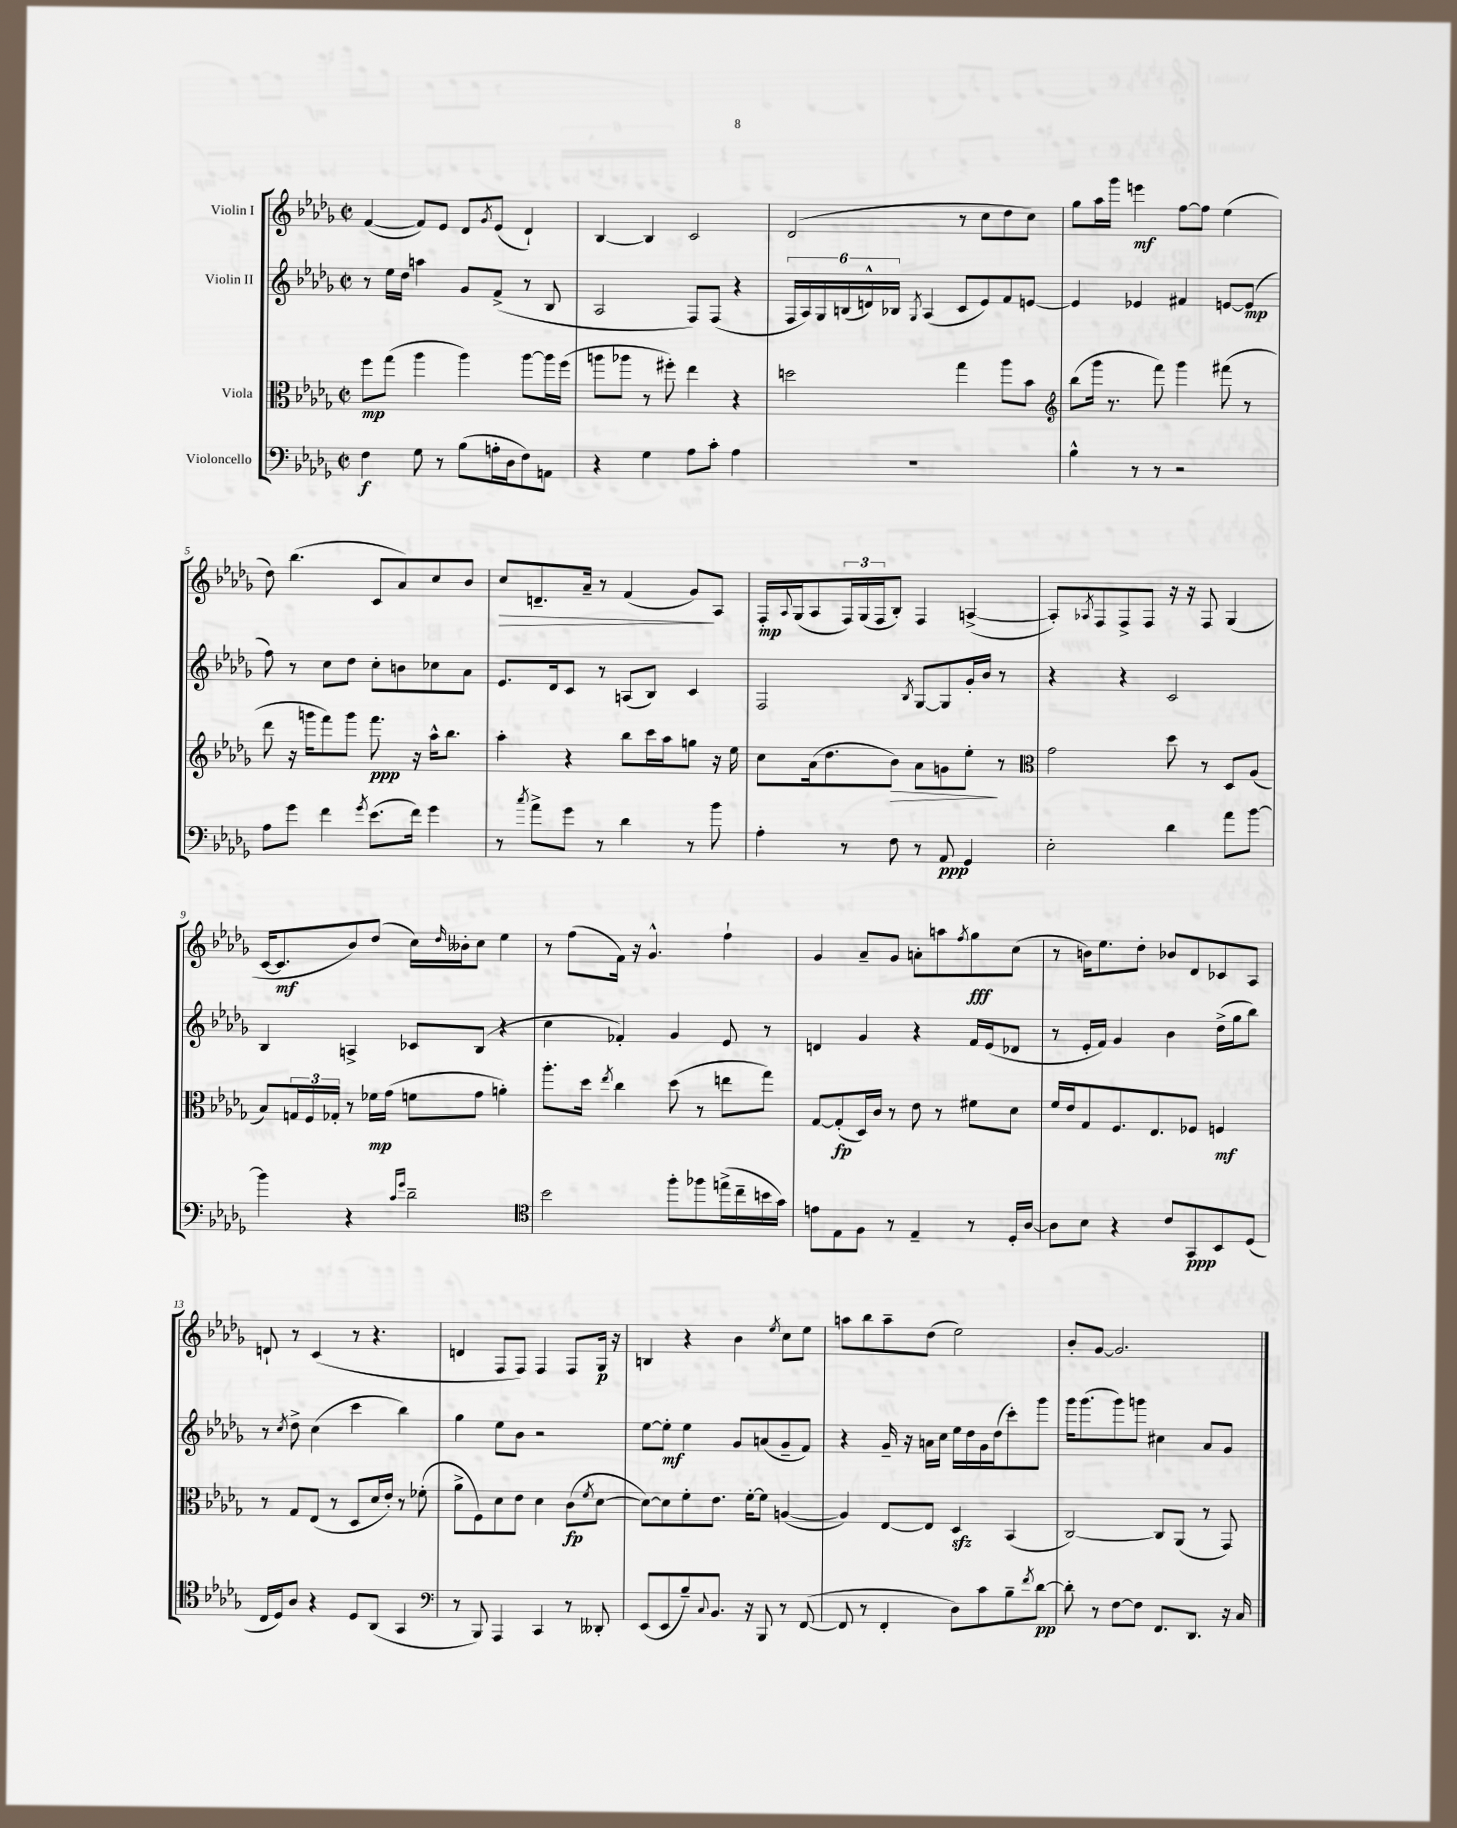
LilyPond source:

<<
\new StaffGroup <<
\new Staff = "s0" \with { instrumentName = "Violin I" } {
    \clef treble \key des \major \defaultTimeSignature \time 2/2
    f'4~( f'8) ees'8 des'8 \acciaccatura { ges'8 } ees'8( des'4-!) |
    bes4~ bes4 c'2 |
    des'2( r8 c''8 des''8 c''8) |
    ges''8 aes''16 ges'''16 e'''4\mf f''8~ f''8 ees''4( |
    des''8) bes''4.( c'8 aes'8) c''8 bes'8 |
    c''8\> d'8.-- aes'16-- r8 f'4( ges'8\!) aes8 |
    f16-.\mp \appoggiatura { aes8 } ges16( aes8 \tuplet 3/2 { f16) ges16( f16 } bes8-.) f4 a4~->( |
    a8-.) \acciaccatura { aes8 } f8 f8-> f8 r16 r16 f8 ges4( |
    c'16~ c'8.\mf bes'8) des''8( c''16) \grace { des''16 } beses'16-. c''8 ees''4 |
    r8 f''8( f'16) r16 ges'4.-^ f''4-! |
    ges'4 aes'8-- ges'8 a'8-. a''8 \acciaccatura { f''8 } ges''8\fff c''8( |
    r8 b'16) ees''8. des''8-. bes'8 des'8 ces'8 aes8 |
    d'8-! r8 c'4( r8 r4. |
    d'4 f8 f8) f4 f8 ges16\p r16 |
    b4 r4 bes'4 \acciaccatura { ees''8 } c''8 ees''8 |
    a''8 bes''8 a''8-- des''8( ees''2) |
    bes'8-. ges'8~ ges'2. \bar "|." |
}
\new Staff = "s1" \with { instrumentName = "Violin II" } {
    \clef treble \key des \major \defaultTimeSignature \time 2/2
    r8 ees''16 des''16 a''4 ges'8 f'8->( r8 bes8 |
    aes2 f8) f8( r4 |
    \tuplet 6/4 { f16 aes16) ges16 b16( d'16-^) bes16 } \acciaccatura { ges8 } aes4( c'8 ees'8) f'8 e'8~ |
    e'4 ees'4 fis'4 e'8~ e'8\mp( |
    f''8) r8 c''8 des''8 c''8-. b'8 ces''8 aes'8 |
    ees'8. des'16 c'8 r8 a8( bes8) c'4 |
    f2 \acciaccatura { bes8 } ges8~ ges8 ges'16-. bes'16 r8 |
    r4 r4 c'2 |
    bes4 a4-> ces'8 bes8( r4 |
    c''4 fes'4-.) ges'4 ees'8 r8 |
    d'4 ges'4 r4 f'16 ees'16( des'8 |
    r8 ees'16-. f'16) ges'4 bes'4 des''16->( ges''16 bes''8) |
    r8 \acciaccatura { c''8 } des''8-> c''4( c'''4 bes''4) |
    ges''4 ees''8 bes'8 r2 |
    ees''8~ ees''8-.\mf ees''4 ges'8 a'8( ges'8-- f'8) |
    r4 ges'16-- r16 a'16 c''16 ees''16 des''16 ges'16 des''16( c'''8-.) ges'''8 |
    ges'''16 ges'''8.( ges'''8) g'''8 cis''4 aes'8 ges'8 \bar "|." |
}
\new Staff = "s2" \with { instrumentName = "Viola" } {
    \clef alto \key des \major \defaultTimeSignature \time 2/2
    f''8\mp ges''8( aes''4 aes''4) aes''8~ aes''16 f''16( |
    a''8 aes''8 r8 fis''8-.) ees''4 r4 |
    d''2 ges''4 aes''8 bes'8 |
    \clef treble bes''8( ges'''16 r8. f'''8) ges'''4 fis'''8( r8 |
    des'''8 r16 g'''16 f'''8) g'''8 f'''8.\ppp r16 aes''16-^ bes''8. |
    aes''4-. r4 bes''8 c'''16 aes''16 g''8 r16 ees''16 |
    c''8 aes'16( des''8. bes'8\>) aes'8 g'8 ees''8-.\! r8 |
    \clef alto ges'2 des''8 r8 des8 aes8( |
    bes8) \tuplet 3/2 { g16 f16 ges16-. } r8 fes'16\mp ges'16( f'8 ges'8 a'4-.) |
    aes''8.-. des''16 \acciaccatura { ees''8 } c''4 des''8( r8 e''8 ges''8) |
    ges8~ ges8-.\fp( des16) c'16 r8 ees'8 r8 fis'8 des'8 |
    f'16 ees'16 ges8 f8. ees8. fes8 f4\mf |
    r8 ges8 ees8( r8 des8 des'16 ees'16-.) r8 fes'8-.( |
    aes'8-> f8) des'8 ees'8 des'4 c'8\fp( \acciaccatura { f'8 } des'8~ |
    des'8~) des'8 f'8-. ees'8. f'16~-. f'8 a4~( |
    a4) ees8~ ees8 des4\sfz bes,4( |
    c2~) c8 aes,8( r8 ges,8) \bar "|." |
}
\new Staff = "s3" \with { instrumentName = "Violoncello" } {
    \clef bass \key des \major \defaultTimeSignature \time 2/2
    f4\f ges8 r8 bes8( a16-. des16 f8) a,8 |
    r4 ges4 aes8 c'8-. aes4 |
    R1 |
    bes4-^ r8 r8 r2 |
    aes8 ges'8 f'4 \acciaccatura { ges'8 } ees'8.( f'16) ges'4 |
    r8 \acciaccatura { c''8 } aes'8-> ges'8 r8 des'4 r8 bes'8 |
    aes4-. r8 f8 r8 aes,8\ppp ges,4 |
    ees2-. des'4 aes'8 bes'8~ |
    bes'4 r4 \grace { c'16 ges'16 } des'2-- |
    \clef tenor bes'2 f''8-. fes''8 e''16->( c''16-- b'16 ges'16) |
    e'8 ees8 f8 r8 ees4-- r8 des16-. aes16~ |
    aes8 bes8 r4 c'8 ges,8\ppp bes,8 des8( |
    c16 des16) aes8 r4 des8 aes,8( ges,4 |
    \clef bass r8 bes,,8) aes,,4 c,4 r8 deses,8-. |
    ees,8( ees,8 bes8--) \appoggiatura { c8 } bes,8. r16 bes,,8 r8 f,8~( |
    f,8 r8 f,4-. des8) c'8 bes8-- \acciaccatura { f'8 } des'8~\pp |
    des'8-. r8 f8~ f8 f,8. des,8. r16 c16 \bar "|." |
}
>>
>>
